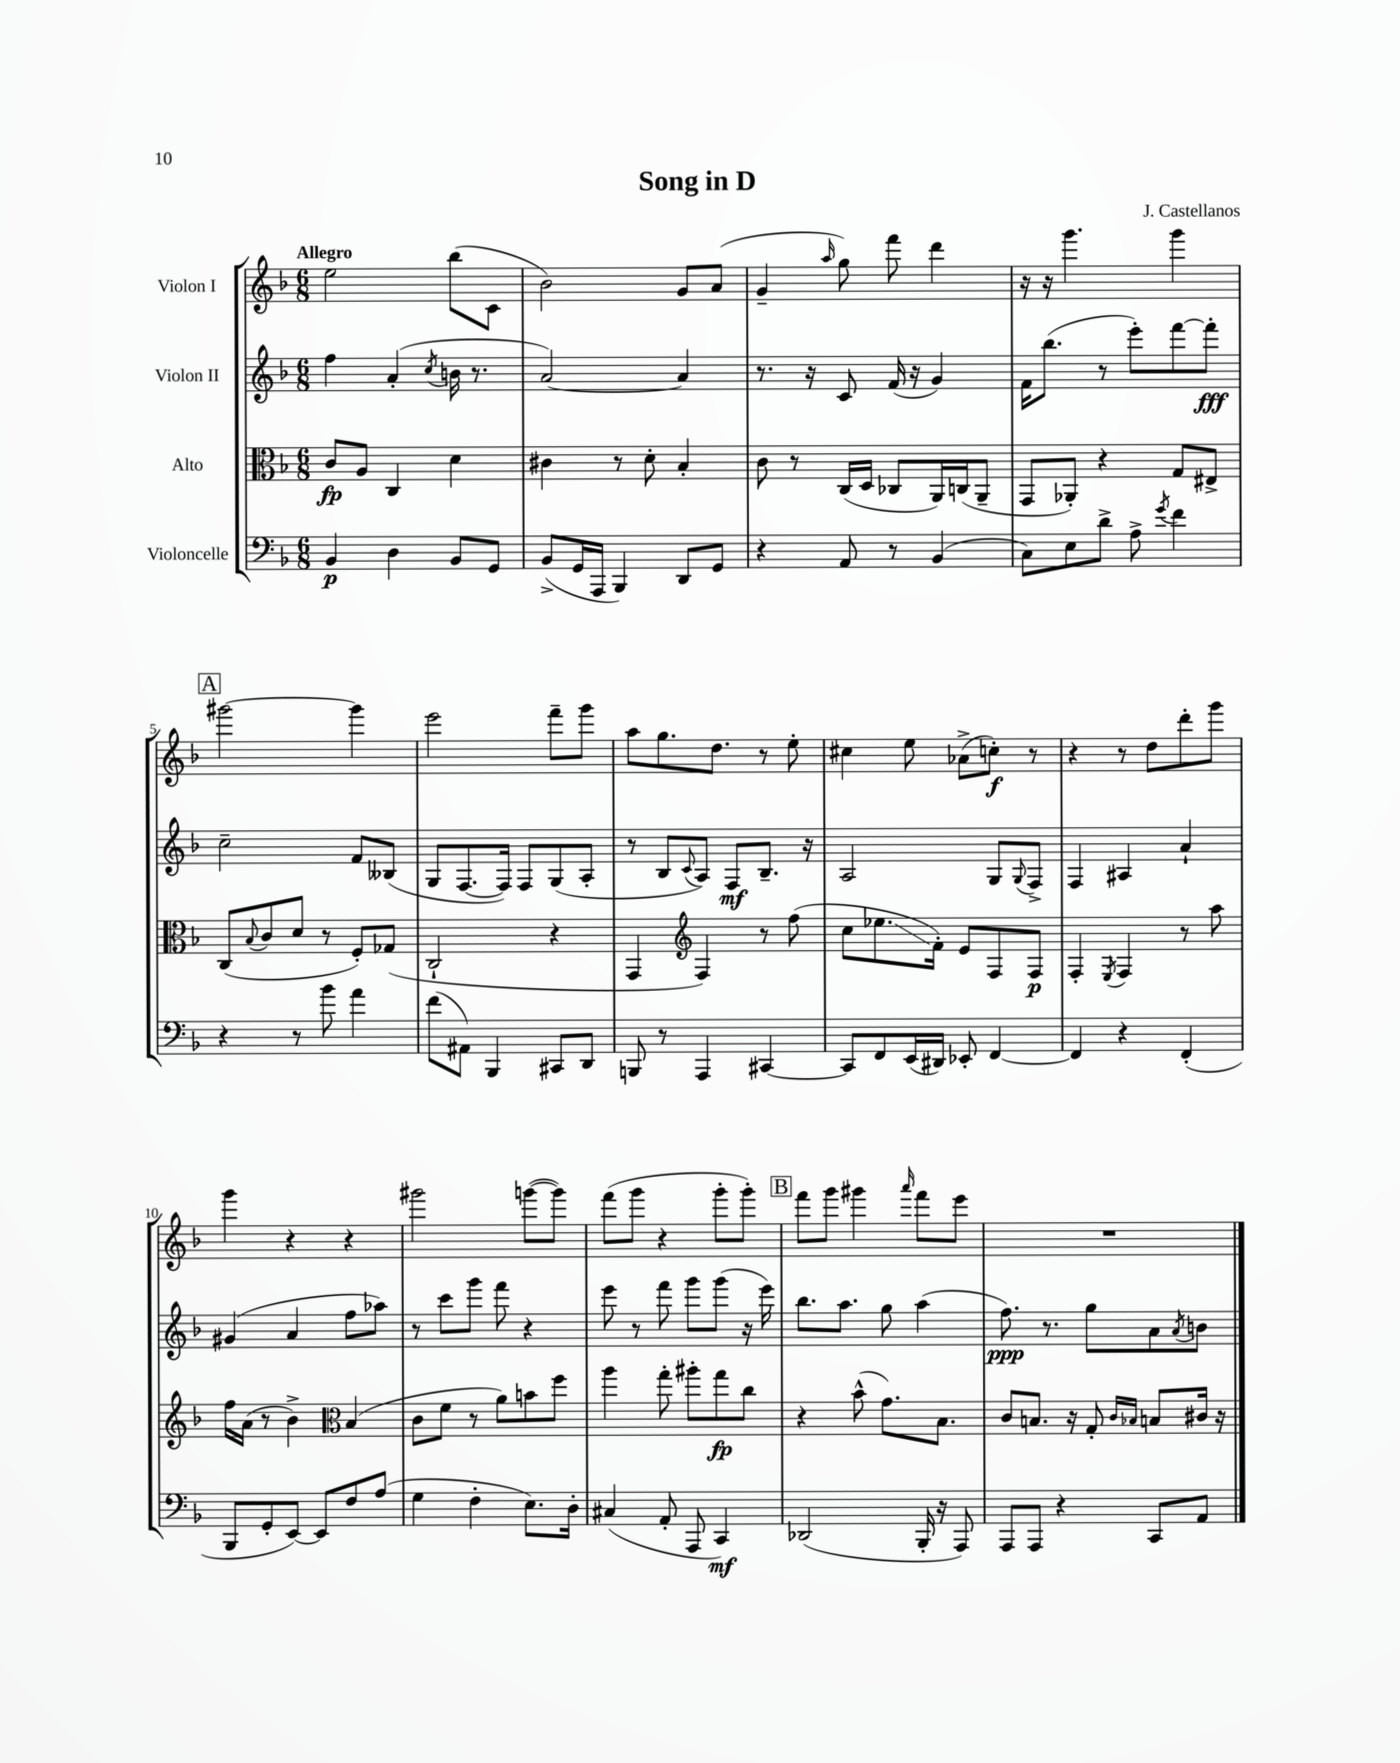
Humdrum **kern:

**kern	**kern	**kern	**kern
*staff4	*staff3	*staff2	*staff1
*clefF4	*clefC3	*clefG2	*clefG2
*k[b-]	*k[b-]	*k[b-]	*k[b-]
*M6/8	*M6/8	*M6/8	*M6/8
4BB-/	8c/L	4ff\	2ee\
.	8A/J	.	.
4D\	4C/	(4a'/	.
.	.	8qcc/	.
8BB-/L	4d\	16b\	(8bb-\L
.	.	8.r	.
8GG/J	.	.	8c\J
=	=	=	=
(8BB-^/L	4c#\	[2a/)	2b-\)
16GG/L	.	.	.
16AAA/JJ	.	.	.
4BBB-/)	8r	.	.
.	8d'\	.	.
8DD/L	4B-'/	4a/]	8g/L
8GG/J	.	.	(8a/J
=	=	=	=
4r	8c\	8.r	4g~/
.	8r	.	.
.	.	16r	.
.	.	.	16qqaa/
8AA/	(16C/LL	8c/	8gg\)
.	16D/JJ	.	.
8r	8C-/L	(16f/	8fff\
.	.	16r	.
(4BB-/	16AA/L)	4g/)	4ddd\
.	(16C/J	.	.
.	8AA~/J	.	.
=	=	=	=
8C\L)	8GG/L	16f\LK	16r
.	.	(8.bb-\J	16r
8E\	8AA-'/J)	.	4.ggg\
8d^\J	4r	8r	.
8A^\	.	8eee'\L)	.
8qg/	.	.	.
4f\	8G/L	[8fff\	4ggg\
.	8E#^/J	8fff'\]J	.
=	=	=	=
4r	(8C/L	2cc~\	[2ggg#\
.	8qqB-/	.	.
.	8c/	.	.
8r	8d/J	.	.
8b-\	8r	.	.
4a\	8F'/L)	8f/L	4ggg#\]
.	(8G-/J	(8B--/J	.
=	=	=	=
(8f\L	2C`/	8G/L	2eee\
8AA#\J)	.	[8.F/	.
4BBB-/	.	.	.
.	.	16F/]Jk)	.
.	.	8F/L	.
8CC#/L	4r	(8G/	8fff~\L
8DD/J	.	8A'/J	8ggg\J
=	=	=	=
8BBB/	4GG/	8r	8aa\L
8r	.	8B-/L	8.gg\
*	*clefG2	*	*
.	.	8qqc/	.
4AAA/	4F/)	8A/J)	.
.	.	.	8.dd\J
.	.	8F/L	.
[4CC#/	8r	8.B-~/J	8r
.	(8ff\	.	8ee'\
.	.	16r	.
=	=	=	=
8CC#/]L	8cc\L	2A/	4cc#\
8FF/	8.ee-\	.	.
(16EE/L	.	.	8ee\
16DD#/JJ)	16f'\Jk)	.	.
8EE-'/	8e/L	.	(8a-^\L
[4FF/	8F/	8G/L	8cc'\J)
.	.	8qqG/	.
.	8F/J	8F^/J	8r
=	=	=	=
4FF/]	4F'/	4F/	4r
.	8qE/	.	.
4r	4F/	4A#/	8r
.	.	.	8dd\L
(4FF'/	8r	4a`/	8ddd'\
.	8aa\	.	8ggg\J
=	=	=	=
8BBB-/L	16ff\LL	(4g#/	4ggg\
.	(16a\JJ	.	.
8GG'/	8r	.	.
[8EE/J)	4b-^\)	4a/	4r
8EE/]L	.	.	.
*	*clefC3	*	*
8F/	(4B-/	8ff\L	4r
(8A/J	.	8aa-\J)	.
=	=	=	=
4G\	8c\L	8r	2ggg#\
.	8f\J	8ccc\L	.
4F'\	8r	8ggg\J	.
.	8a\L)	8fff\	.
8.E\L)	8b\	4r	([8ggg\L
.	8ff\J	.	8ggg\]J)
16D'\Jk	.	.	.
=	=	=	=
(4C#/	4aa\	8eee\	(8fff\L
.	.	8r	8ggg\J
8AA'/	8gg'\	8fff\	4r
8AAA/	8aa#'\L	8ggg\L	.
4CC/)	8gg\	(8ggg\J	8ggg'\L
.	8cc\J	16r	8ggg'\J)
.	.	16eee\)	.
=	=	=	=
(2DD-/	4r	8.bb-\L	8fff\L
.	.	.	8ggg\J
.	.	8.aa\J	.
.	(8b-^^\	.	4ggg#\
.	8.g\L)	8gg\	.
.	.	.	16qqaaa/
16BBB-'/	.	(4aa\	8fff\L
16r	8.B-\J	.	.
8AAA/)	.	.	8eee\J
=	=	=	=
8AAA/L	8c/L	8.ff\)	2.r
8AAA/J	8.B/J	.	.
.	.	8.r	.
4r	.	.	.
.	16r	.	.
.	8G'/	8gg\L	.
.	16qqc/LL	.	.
.	16qqB-/JJ	.	.
8CC/L	8B/L	8a\	.
.	.	8qa/	.
8AA/J	16c#/Jk	8b\J	.
.	16r	.	.
==	==	==	==
*-	*-	*-	*-
